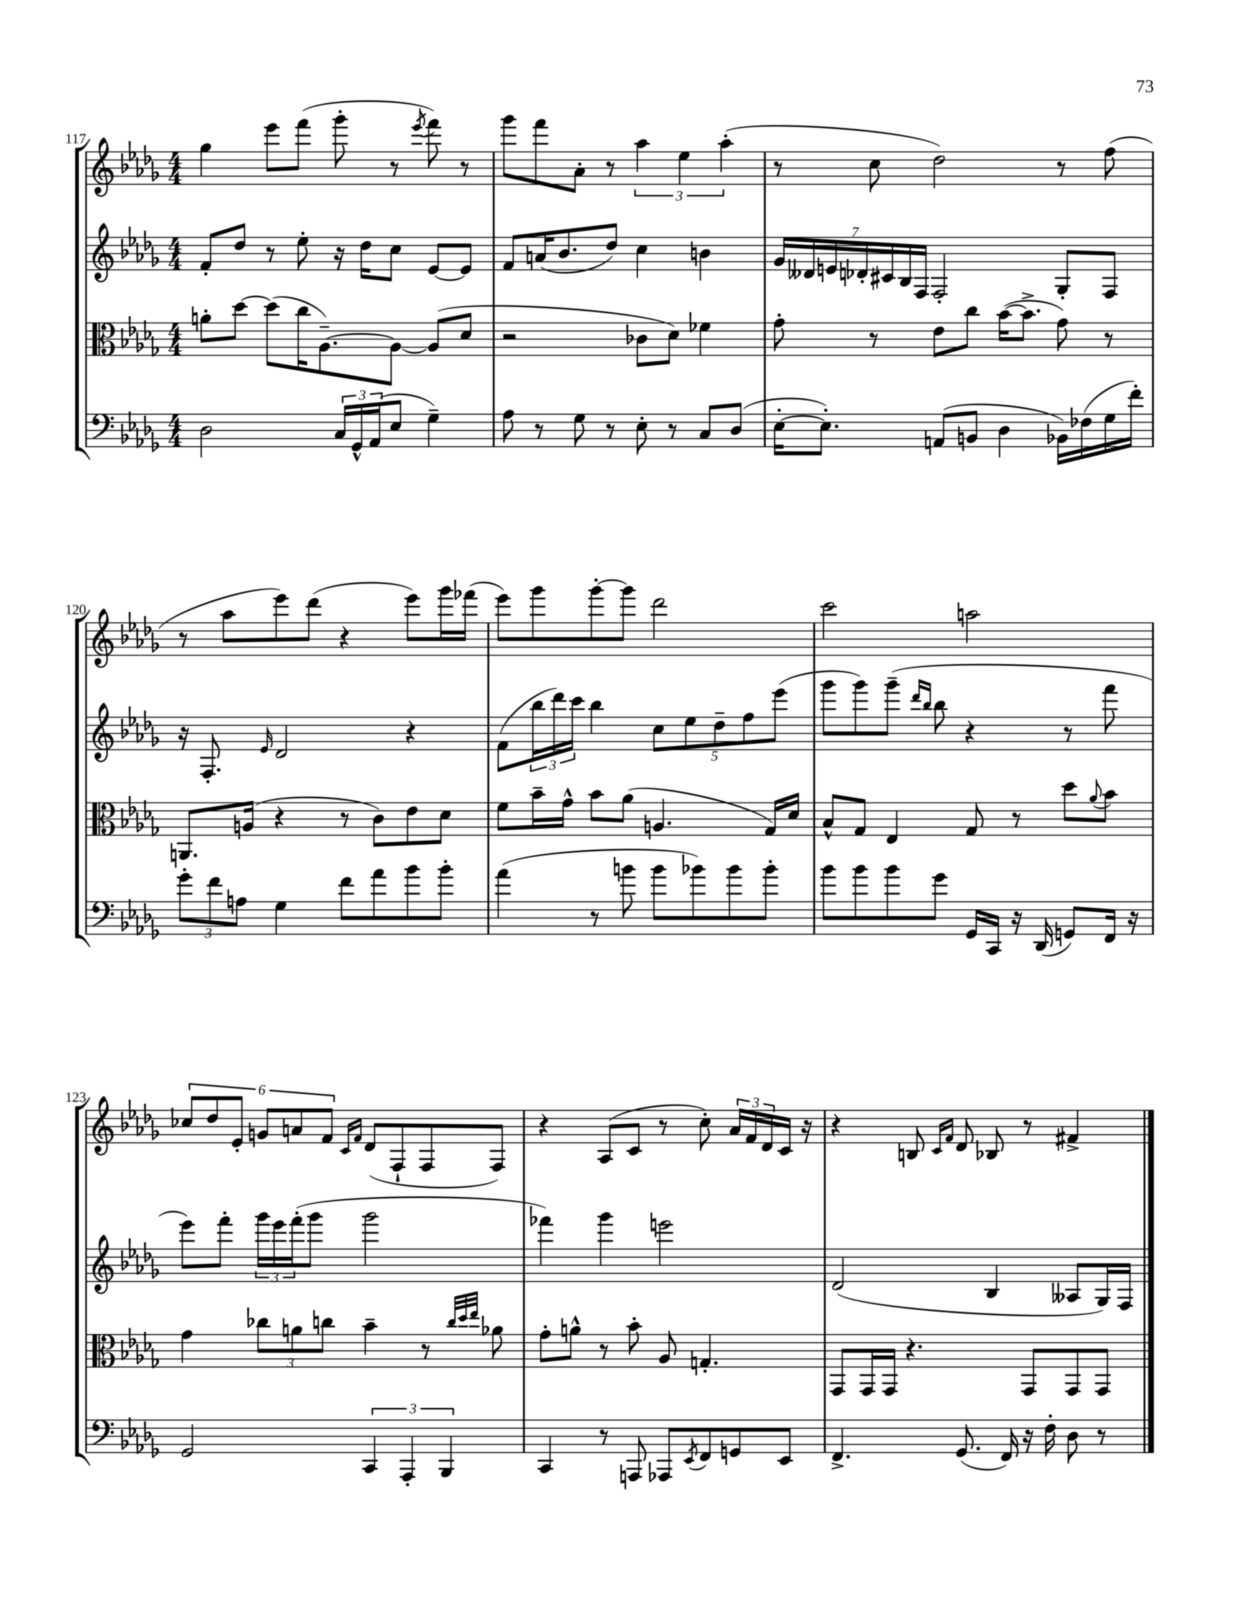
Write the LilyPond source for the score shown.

<<
\new StaffGroup <<
\new Staff = "s0" {
    \clef treble \key des \major \numericTimeSignature \time 4/4
    ges''4 ees'''8 f'''8( ges'''8-. r8 \acciaccatura { ees'''8 } f'''8) r8 |
    ges'''8 f'''8 aes'8-. r8 \tuplet 3/2 { aes''4 ees''4 aes''4-.( } |
    r8 c''8 des''2) r8 f''8( |
    r8 aes''8 ees'''8) des'''8( r4 ees'''8) ges'''16 fes'''16( |
    ees'''8) ges'''8 ges'''8~-. ges'''8 des'''2 |
    c'''2 a''2 |
    \tuplet 6/4 { ces''8 des''8 ees'8-. g'8 a'8 f'8 } \grace { c'16 f'16 } des'8( f8-! f8 f8) |
    r4 aes8( c'8 r8 c''8-.) \tuplet 3/2 { aes'16 f'16 des'16 } c'16 r16 |
    r4 b8 \grace { c'16 f'16 } des'8 bes8 r8 fis'4-> \bar "|." |
}
\new Staff = "s1" {
    \clef treble \key des \major \numericTimeSignature \time 4/4
    f'8-. des''8 r8 ees''8-. r16 des''16 c''8 ees'8~ ees'8 |
    f'8 a'16( bes'8. des''8) c''4 b'4 |
    \tuplet 7/4 { ges'16 deses'16 e'16 des'16-. cis'16 bes16 f16 } f2-. ges8-. f8 |
    r16 f8.-. \grace { ees'16 } des'2 r4 |
    f'8( \tuplet 3/2 { bes''16 des'''16) c'''16 } bes''4 \tuplet 5/4 { c''8 ees''8 des''8-- f''8 ees'''8( } |
    ges'''8 ges'''8) ges'''8--( \grace { des'''16 bes''16 } bes''8 r4 r8 f'''8 |
    ees'''8) f'''8-. \tuplet 3/2 { ges'''16 ees'''16 f'''16-.( } ges'''8 ges'''2 |
    fes'''4) ges'''4 e'''2 |
    des'2( bes4 aeses8 ges16) f16 \bar "|." |
}
\new Staff = "s2" {
    \clef alto \key des \major \numericTimeSignature \time 4/4
    a'8-. des''8~ des''8( c''16 aes8.~--) aes8~ aes8( des'8 |
    r2 ces'8 des'8) fes'4 |
    ges'8-. r8 ees'8 c''8 bes'16~( bes'8.-> ges'8) r8 |
    a,8. a16( r4 r8 c'8) ees'8 des'8 |
    f'8 bes'16-- ges'16-^ bes'8 aes'8( a4. ges16) des'16 |
    bes8-^ ges8 ees4 ges8 r8 des''8 \appoggiatura { aes'8 } bes'8 |
    ges'4 \tuplet 3/2 { ces''8 a'8 c''8 } bes'4-- r8 \grace { c''32 des''32 ees''32 } aes'8 |
    ges'8-. a'8-^ r8 bes'8-. aes8 g4.-. |
    ges,8 ges,16 ges,16 r4. ges,8 ges,8 ges,8 \bar "|." |
}
\new Staff = "s3" {
    \clef bass \key des \major \numericTimeSignature \time 4/4
    des2 \tuplet 3/2 { c16 ges,16-^ aes,16( } ees8 ges4--) |
    aes8 r8 ges8 r8 ees8-. r8 c8 des8( |
    ees16~-. ees8.-.) a,8( b,8 des4 bes,16) fes16( ges16 f'16-.) |
    \tuplet 3/2 { ges'8-. f'8 a8 } ges4 f'8 aes'8 bes'8 bes'8-. |
    aes'4( r8 b'8 b'8 bes'8) bes'8 bes'8-. |
    bes'8 bes'8 bes'8 ges'8 ges,16 c,16 r16 des,16( g,8) f,16 r16 |
    ges,2 \tuplet 3/2 { c,4 aes,,4-. bes,,4 } |
    c,4 r8 a,,8 aes,,8 \acciaccatura { ees,8 } f,8 g,8 ees,8 |
    f,4.-> ges,8.( f,16) r16 f16-. des8 r8 \bar "|." |
}
>>
>>
\layout { \context { \Score currentBarNumber = #117 } }
